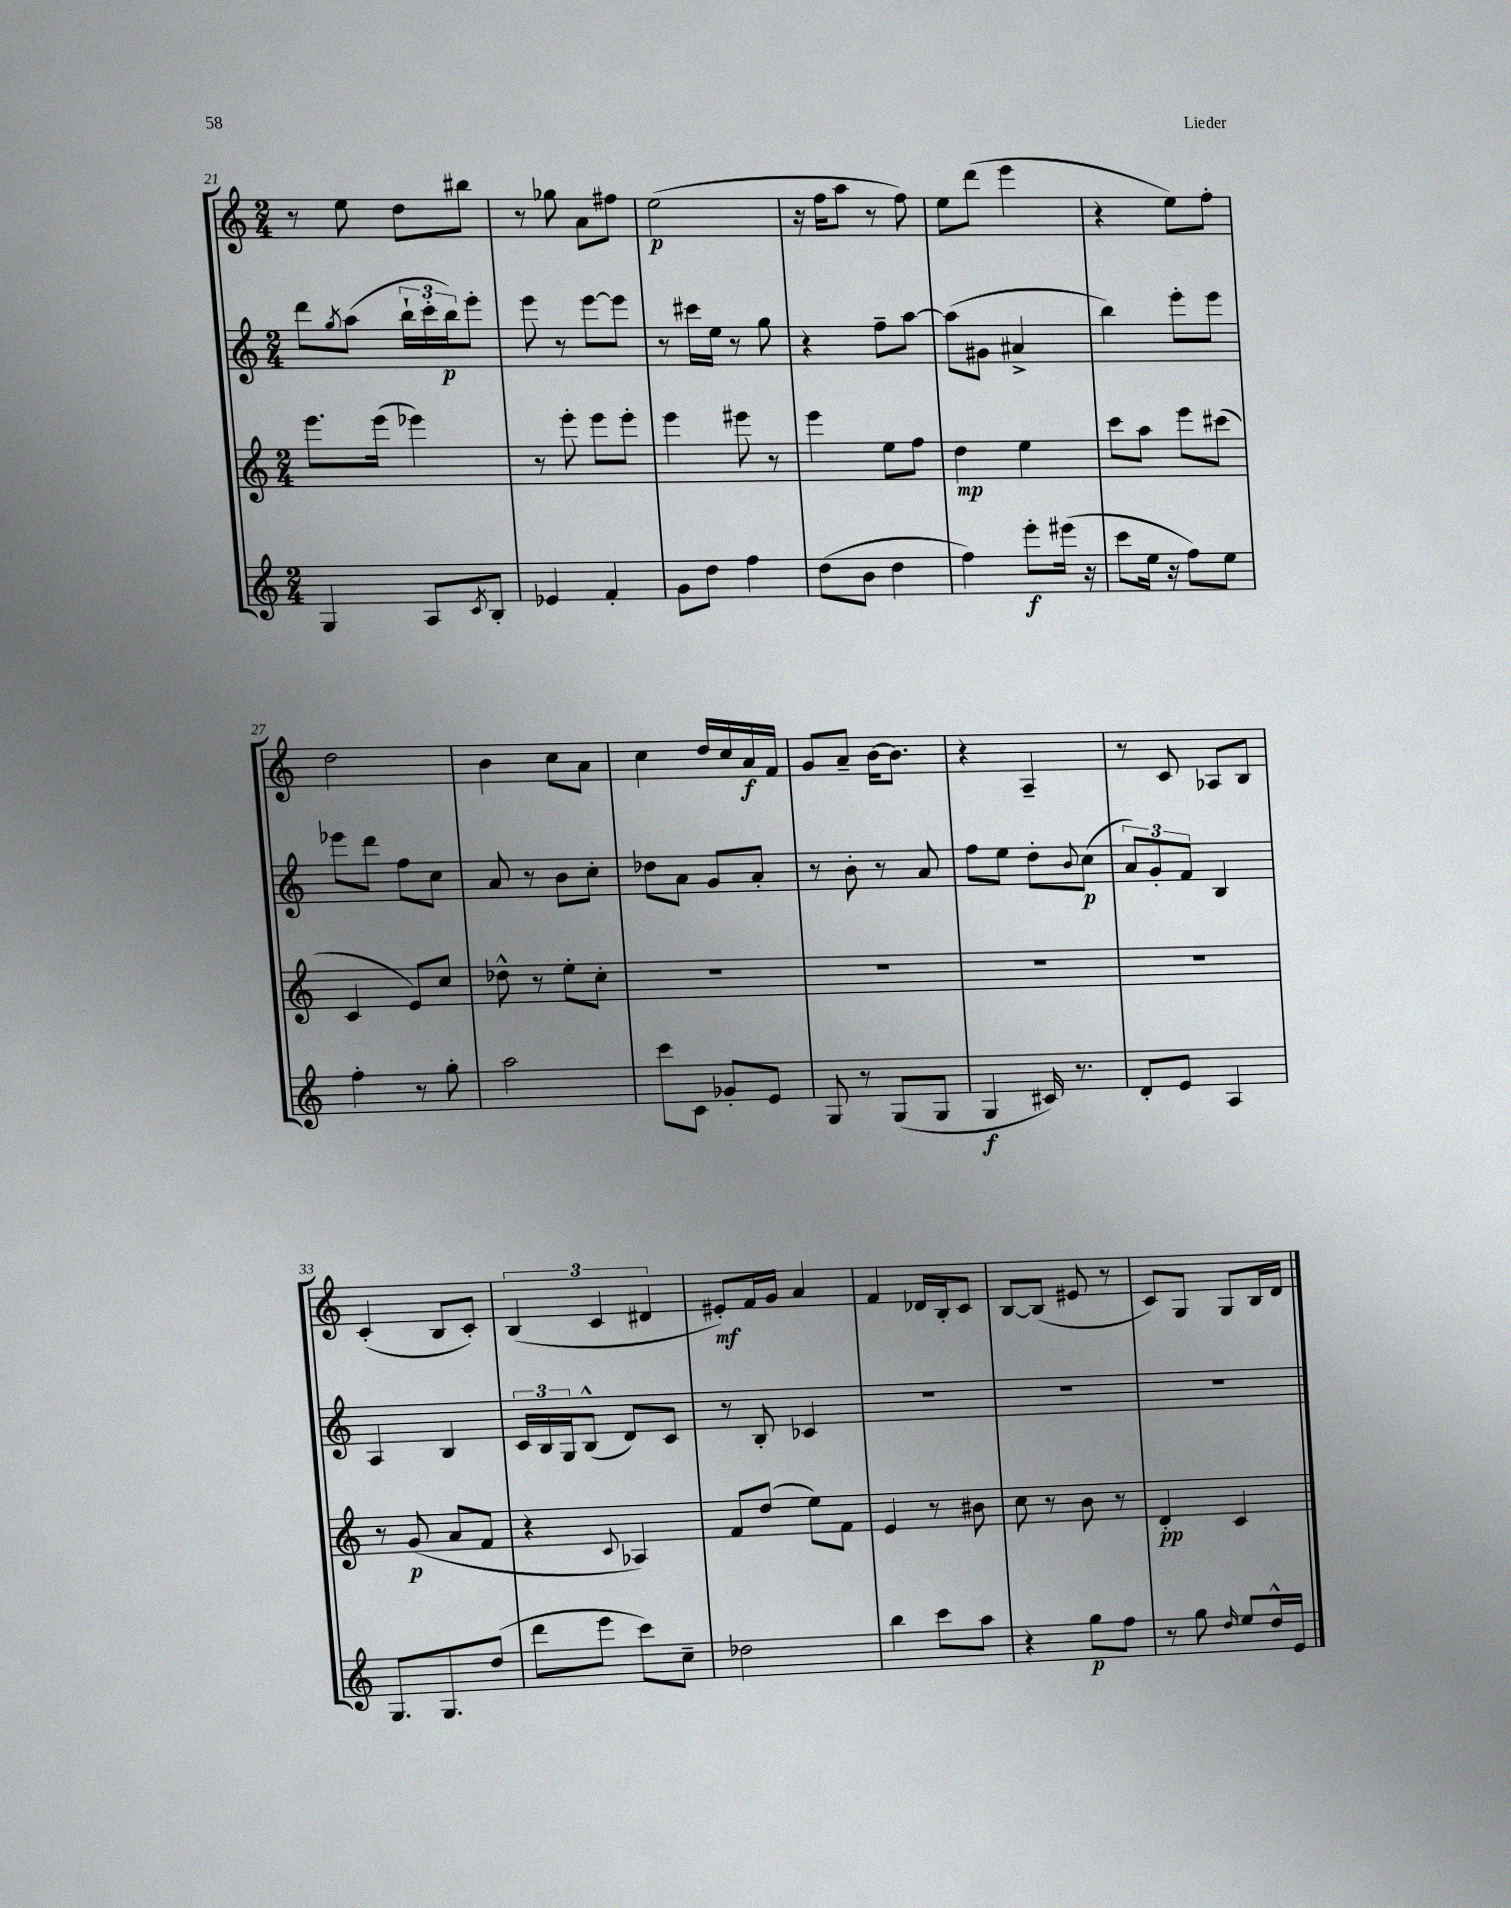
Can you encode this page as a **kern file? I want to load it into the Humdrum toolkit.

**kern	**kern	**kern	**kern
*staff4	*staff3	*staff2	*staff1
*clefG2	*clefG2	*clefG2	*clefG2
*k[]	*k[]	*k[]	*k[]
*M2/4	*M2/4	*M2/4	*M2/4
4G/	8.eee\L	8ddd\L	8r
.	.	8qgg/	.
.	.	(8aa\J	8ee\
.	(16eee\Jk	.	.
8A/L	4eee-\)	24bb`\LL	8dd\L
.	.	24ccc'\	.
.	.	24bb\J)	.
8qc/	.	.	.
8B'/J	.	8eee'\J	8bb#\J
=	=	=	=
4e-/	8r	8eee\	8r
.	8eee'\	8r	8gg-\
4f'/	8eee\L	[8eee\L	8a\L
.	8eee'\J	8eee\]J	8ff#\J
=	=	=	=
8g\L	4eee\	8r	(2ee\
8dd\J	.	16ccc#\LL	.
.	.	16ee\JJ	.
4ff\	8eee#\	8r	.
.	8r	8gg\	.
=	=	=	=
(8dd\L	4eee\	4r	16r
.	.	.	16ff\LK
8b\J	.	.	8aa\J
4dd\	8ee\L	8ff~\L	8r
.	8ff\J	[8aa\J	8ff\)
=	=	=	=
4ff\)	4dd\	(8aa\]L	8ee\L
.	.	8g#\J	(8ddd\J
8eee'\L	4ee\	4a#^/	4eee\
(16eee#\Jk	.	.	.
16r	.	.	.
=	=	=	=
8ccc\L	8ccc\L	4bb\)	4r
16ee\Jk	8aa\J	.	.
16r	.	.	.
8ff\L)	8eee\L	8eee'\L	8ee\L)
8ee\J	(8ccc#\J	8eee\J	8ff'\J
=	=	=	=
4ff'\	4c/	8eee-\L	2dd\
.	.	8ddd\J	.
8r	8e/L)	8ff\L	.
8gg'\	8cc/J	8cc\J	.
=	=	=	=
2aa\	8dd-^^\	8a/	4b\
.	8r	8r	.
.	8ee'\L	8b\L	8cc\L
.	8cc'\J	8cc'\J	8a\J
=	=	=	=
8ccc\L	2r	8dd-\L	4cc\
8c\J	.	8a\J	.
8g-'/L	.	8g/L	16dd/LL
.	.	.	16cc/
8e/J	.	8a'/J	16a/
.	.	.	16f/JJ
=	=	=	=
8G/	2r	8r	8g/L
8r	.	8b'\	8a~/J
(8G/L	.	8r	[16b\LK
.	.	.	8.b\]J
8G/J	.	8a/	.
=	=	=	=
4G/	2r	8ff\L	4r
.	.	8ee\J	.
16c#/)	.	8dd'\L	4A~/
8.r	.	.	.
.	.	8qqb/	.
.	.	(8cc\J	.
=	=	=	=
8d'/L	2r	12a/L)	8r
.	.	12g'/	.
8e/J	.	.	8c/
.	.	12f/J	.
4A/	.	4B/	8A-/L
.	.	.	8B/J
=	=	=	=
8.G/L	8r	4A/	(4c'/
.	(8g/	.	.
8.G/	.	.	.
.	8a/L	4B/	8B/L
(8dd/J	8f/J	.	8c'/J)
=	=	=	=
8ddd\L	4r	24c/LL	(6B/
.	.	24B/	.
.	.	24G/J	.
8eee\J	.	(8B^^/J	.
.	.	.	6c/
.	8qqc/	.	.
8ccc\L)	4A-/)	8d/L)	.
.	.	.	6d#/
8cc~\J	.	8c/J	.
=	=	=	=
2dd-\	8f/L	8r	8e#'/L)
.	(8dd/J	8B'/	16f/L
.	.	.	16g/JJ
.	8ee\L)	4c-/	4a/
.	8f\J	.	.
=	=	=	=
4bb\	4e/	2r	4f/
8ccc\L	8r	.	16d-/LL
.	.	.	16B'/J
8aa\J	8b#\	.	8c/J
=	=	=	=
4r	8cc\	2r	[8B/L
.	8r	.	(8B/]J
8gg\L	8b\	.	8e#/
8ff\J	8r	.	8r
=	=	=	=
8r	4d'/	2r	8c/L)
8gg\	.	.	8G/J
16qqdd/	.	.	.
8ee/L	4c/	.	8G/L
16dd^^/L	.	.	16B/L
16e/JJ	.	.	16d/JJ
==	==	==	==
*-	*-	*-	*-
